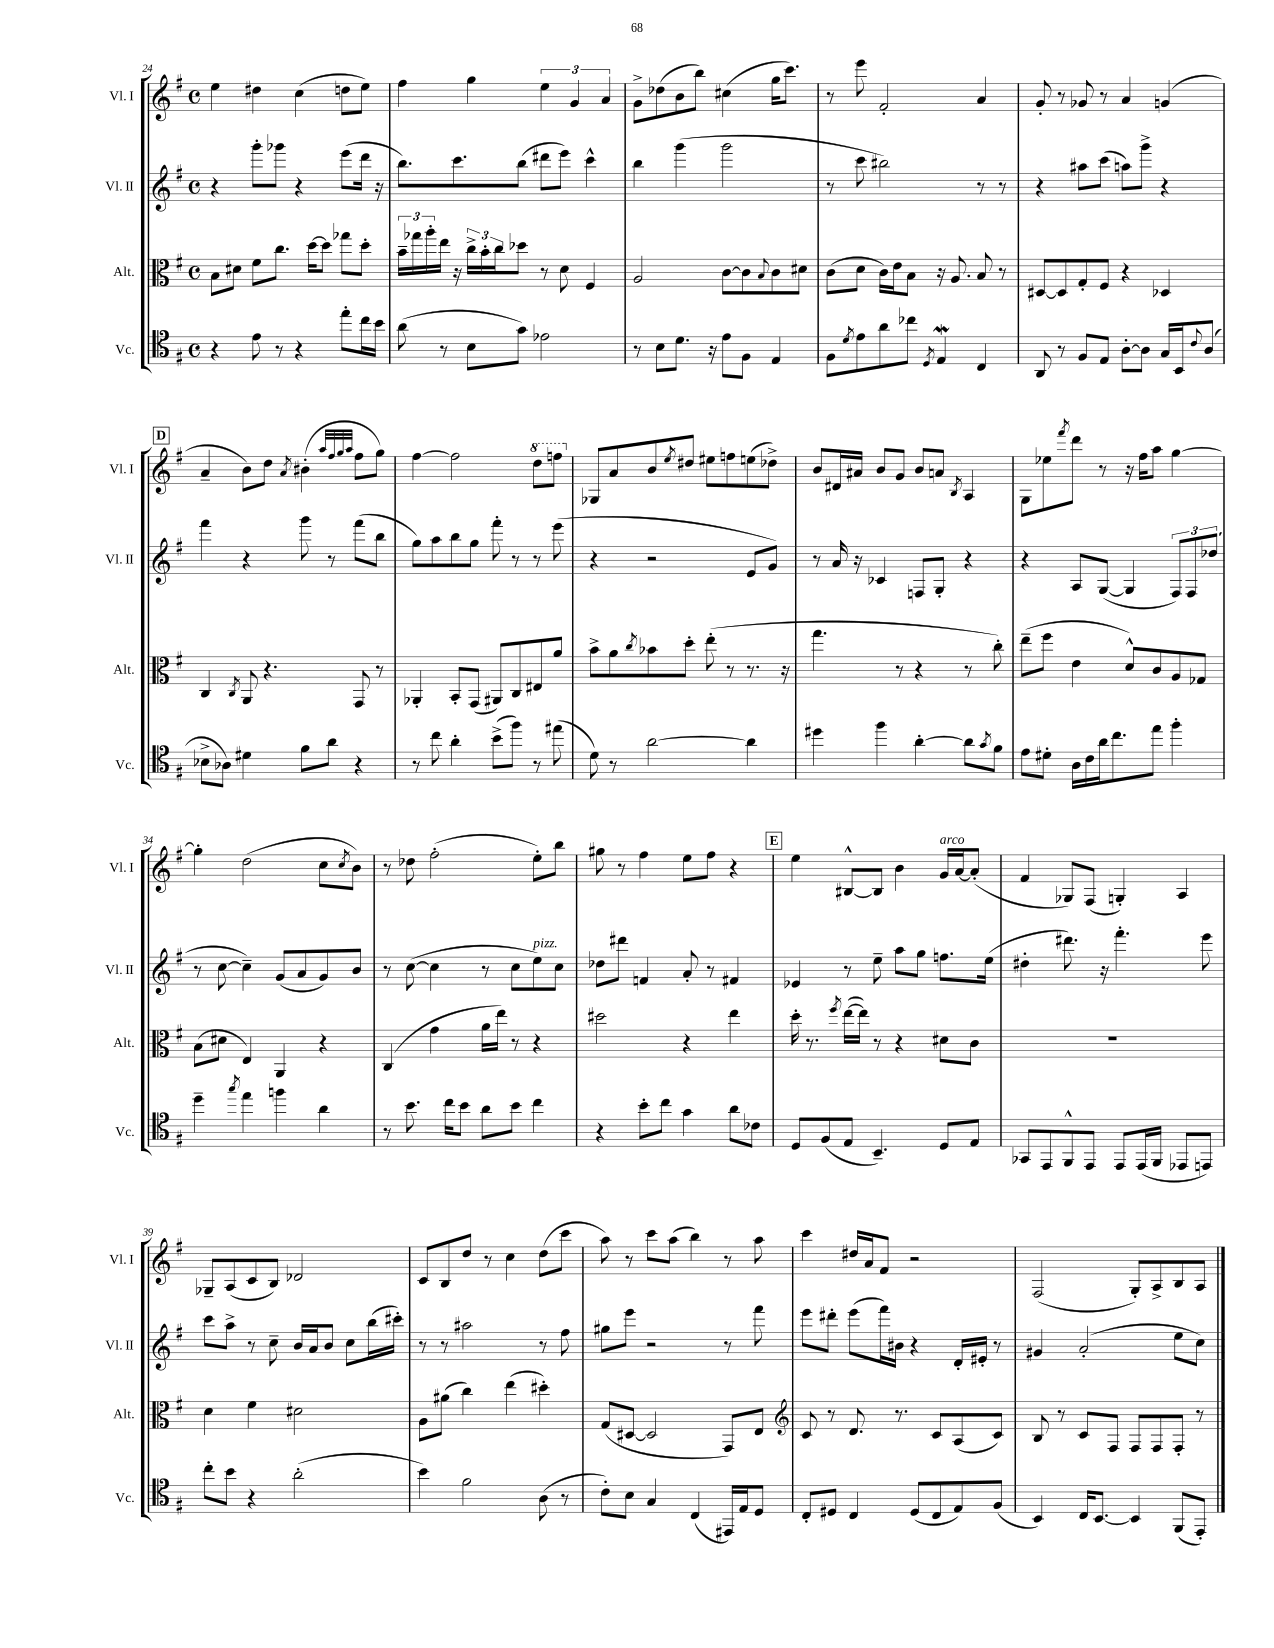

**kern	**kern	**kern	**kern
*staff4	*staff3	*staff2	*staff1
*clefC4	*clefC3	*clefG2	*clefG2
*k[f#]	*k[f#]	*k[f#]	*k[f#]
*M4/4	*M4/4	*M4/4	*M4/4
*met(c)	*met(c)	*met(c)	*met(c)
4r	8B	4r	4ee
.	8d#	.	.
8e	8f#	8ggg'	4dd#
8r	8.cc	8ggg-	.
4r	.	4r	(4cc
.	[16dd	.	.
.	8dd]	.	.
8ee'	8gg-	(8eee	8dd
16cc	8dd'	16ddd	8ee)
16b	.	16r	.
=	=	=	=
(8a	24b~	8.bb)	4ff#
.	24gg-	.	.
.	24aa'	.	.
8r	16ee	.	.
.	16r	8.ccc	.
8B	24cc^	.	4gg
.	24b'	.	.
.	24cc	.	.
8g)	8dd-	(8bb	.
2e-	8r	8ddd#	6ee
.	8d	8eee)	.
.	.	.	6g
.	4F#	4ccc^^	.
.	.	.	6a
=	=	=	=
8r	2A	4bb	8g^
8B	.	.	(8dd-
8.d	.	(4ggg	8b
.	.	.	8bb)
16r	.	.	.
8e	[8c	2ggg	(4cc#
8F#	8c]	.	.
.	8qqB	.	.
4E	8c	.	16gg
.	.	.	8.ccc)
.	8d#	.	.
=	=	=	=
8F#	(8c	8r	8r
8qd	.	.	.
8e	8d	8ccc	8eee
8a	16c)	2bb#)	2f#'
.	16e	.	.
8cc-	8B	.	.
8qD	.	.	.
4E	16r	.	.
.	8.A	.	.
4C	8B	8r	4a
.	8r	8r	.
=	=	=	=
8AA	[8D#	4r	8g'
8r	8D#]	.	8r
8F#	8G'	8aa#	8g-
8E	8F#	(8ccc	8r
[8A'	4r	8aa)	4a
8A]	.	8ggg^	.
16G	4D-	4r	(4g
16BB	.	.	.
8qqc	.	.	.
(8A	.	.	.
=	=	=	=
8B-^	4C	4fff#	4a~
8A-)	.	.	.
.	8qC	.	.
4d#	8AA	4r	8b)
.	4.r	.	8dd
.	.	.	8qa
8f#	.	8ggg	(4b#'
8a	.	8r	.
.	.	.	32qqaa
.	.	.	32qqff#
.	.	.	32qqgg
.	.	.	32qqaa
4r	8GG	(8fff#	8ff#
.	8r	8bb	8gg)
=	=	=	=
8r	4AA-'	8gg)	[4ff#
8cc	.	8aa	.
4a'	8BB'	8bb	2ff#]
.	(8GG	8gg	.
(8b^	8AA#)	8fff#'	.
8ff#)	8C	8r	.
8r	8E#	8r	8ddd
(8ee#	8a	(8eee	8fff
=	=	=	=
8d)	8b^	4r	8G-
8r	8a	.	8a
.	8qcc	.	.
[2a	8b-	2r	8b
.	.	.	8qee
.	8dd'	.	8dd#
.	(8ee'	.	8ee#
.	8r	.	8ff
4a]	8.r	8e	(8ee
.	.	8g)	8dd-^)
.	16r	.	.
=	=	=	=
4dd#	4.gg	8r	8b
.	.	16a	16d#
.	.	16r	16a#
4ff#	.	4c-	8b
.	8r	.	8g
[4a'	4r	8F	8b
.	.	8G'	8a
.	.	.	8qB
8a]	8r	4r	4A
8qg	.	.	.
8f#	8cc')	.	.
=	=	=	=
8e	(8ee~	4r	8G
8d#'	8ff#	.	8ee-
.	.	.	8qfff#
16A	4e	8A	8ddd
16c	.	.	.
16a	.	([8G	8r
8.cc	.	.	.
.	8d^^)	4G]	16r
.	.	.	16ff#
8ee	8c	.	8aa
4ff#'	8A	12F#)	[4gg
.	.	12F#	.
.	8G-	.	.
.	.	(12dd-	.
=	=	=	=
4dd~	(8B	8r	4gg']
.	8d#	[8cc	.
8qgg	.	.	.
4ee	4E)	4cc~])	(2dd
4ff	4AA	(8g	.
.	.	8a	.
4a	4r	8g)	8cc
.	.	.	8qcc
.	.	8b	8b)
=	=	=	=
8r	(4C	8r	8r
8.b	.	([8cc	8dd-
.	4g	4cc]	(2ff#'
16cc	.	.	.
8b	.	.	.
8a	16a	8r	.
.	16ee)	.	.
8b	8r	8cc	.
4cc	4r	8ee)	8ee')
.	.	8cc	8bb
=	=	=	=
4r	2dd#	8dd-	8gg#
.	.	8ddd#	8r
8b'	.	4f	4ff#
8cc	.	.	.
4g	4r	8a'	8ee
.	.	8r	8ff#
8a	4ee	4f#	4r
8c-	.	.	.
=	=	=	=
8D	16dd'	4e-	4ee
.	8.r	.	.
(8F#	.	.	.
.	8qff#	.	.
8E	([16ee	8r	[8B#^^
.	16ee])	.	.
4.BB~)	8r	8ee~	8B#]
.	4r	8aa	4b
.	.	8gg	.
8D	8d#	8.ff	16g
.	.	.	[16a
8E	8c	.	(8a']
.	.	(16ee	.
=	=	=	=
8GG-	1r	4dd#'	4f#
8EE	.	.	.
8FF#^^	.	8.ddd#)	8G-)
8EE	.	.	(8F#
.	.	16r	.
8EE	.	4.fff#'	4G')
(16EE	.	.	.
16FF#	.	.	.
8EE-	.	.	4A
8EE)	.	8eee	.
=	=	=	=
8cc'	4d	8ccc	8G-~
8b	.	8aa^	(8A
4r	4f#	8r	8c
.	.	8cc~	8B)
(2a'	2d#	16b	2d-
.	.	16a	.
.	.	8b	.
.	.	8cc	.
.	.	(16bb	.
.	.	16ccc#')	.
=	=	=	=
4b)	8A	8r	8c
.	(8a#	8r	8B
2f#	4cc)	2aa#	8dd
.	.	.	8r
.	(4ee	.	4cc
(8A	4dd#')	8r	(8dd
8r	.	8ff#	8ccc
=	=	=	=
8c')	(8G	8gg#	8aa)
8B	[8D#	8eee	8r
4G	2D#]	2r	8ccc
.	.	.	(8aa
(4C	.	.	4bb)
16EE#)	8GG)	8r	8r
16E	.	.	.
8D	8E	8fff#	8aa
=	=	=	=
*	*clefG2	*	*
8C'	8c	8eee	4ccc
8D#	8r	8ddd#'	.
4C	8.d	(8eee	16dd#
.	.	.	16a
.	.	16fff#)	8f#
.	8.r	16b#	.
(8D#	.	4r	2r
8C	8c	.	.
8E)	(8A	16d'	.
.	.	16e#'	.
(8F#	8c)	8r	.
=	=	=	=
4BB)	8B	4g#	(2F#
.	8r	.	.
16C	8c	(2a'	.
[8.BB	.	.	.
.	8F#	.	.
4BB]	8F#	.	8G')
.	8F#	.	8A^
(8FF#	8F#'	8ee	8B
8EE')	8r	8cc)	8A
==	==	==	==
*-	*-	*-	*-
